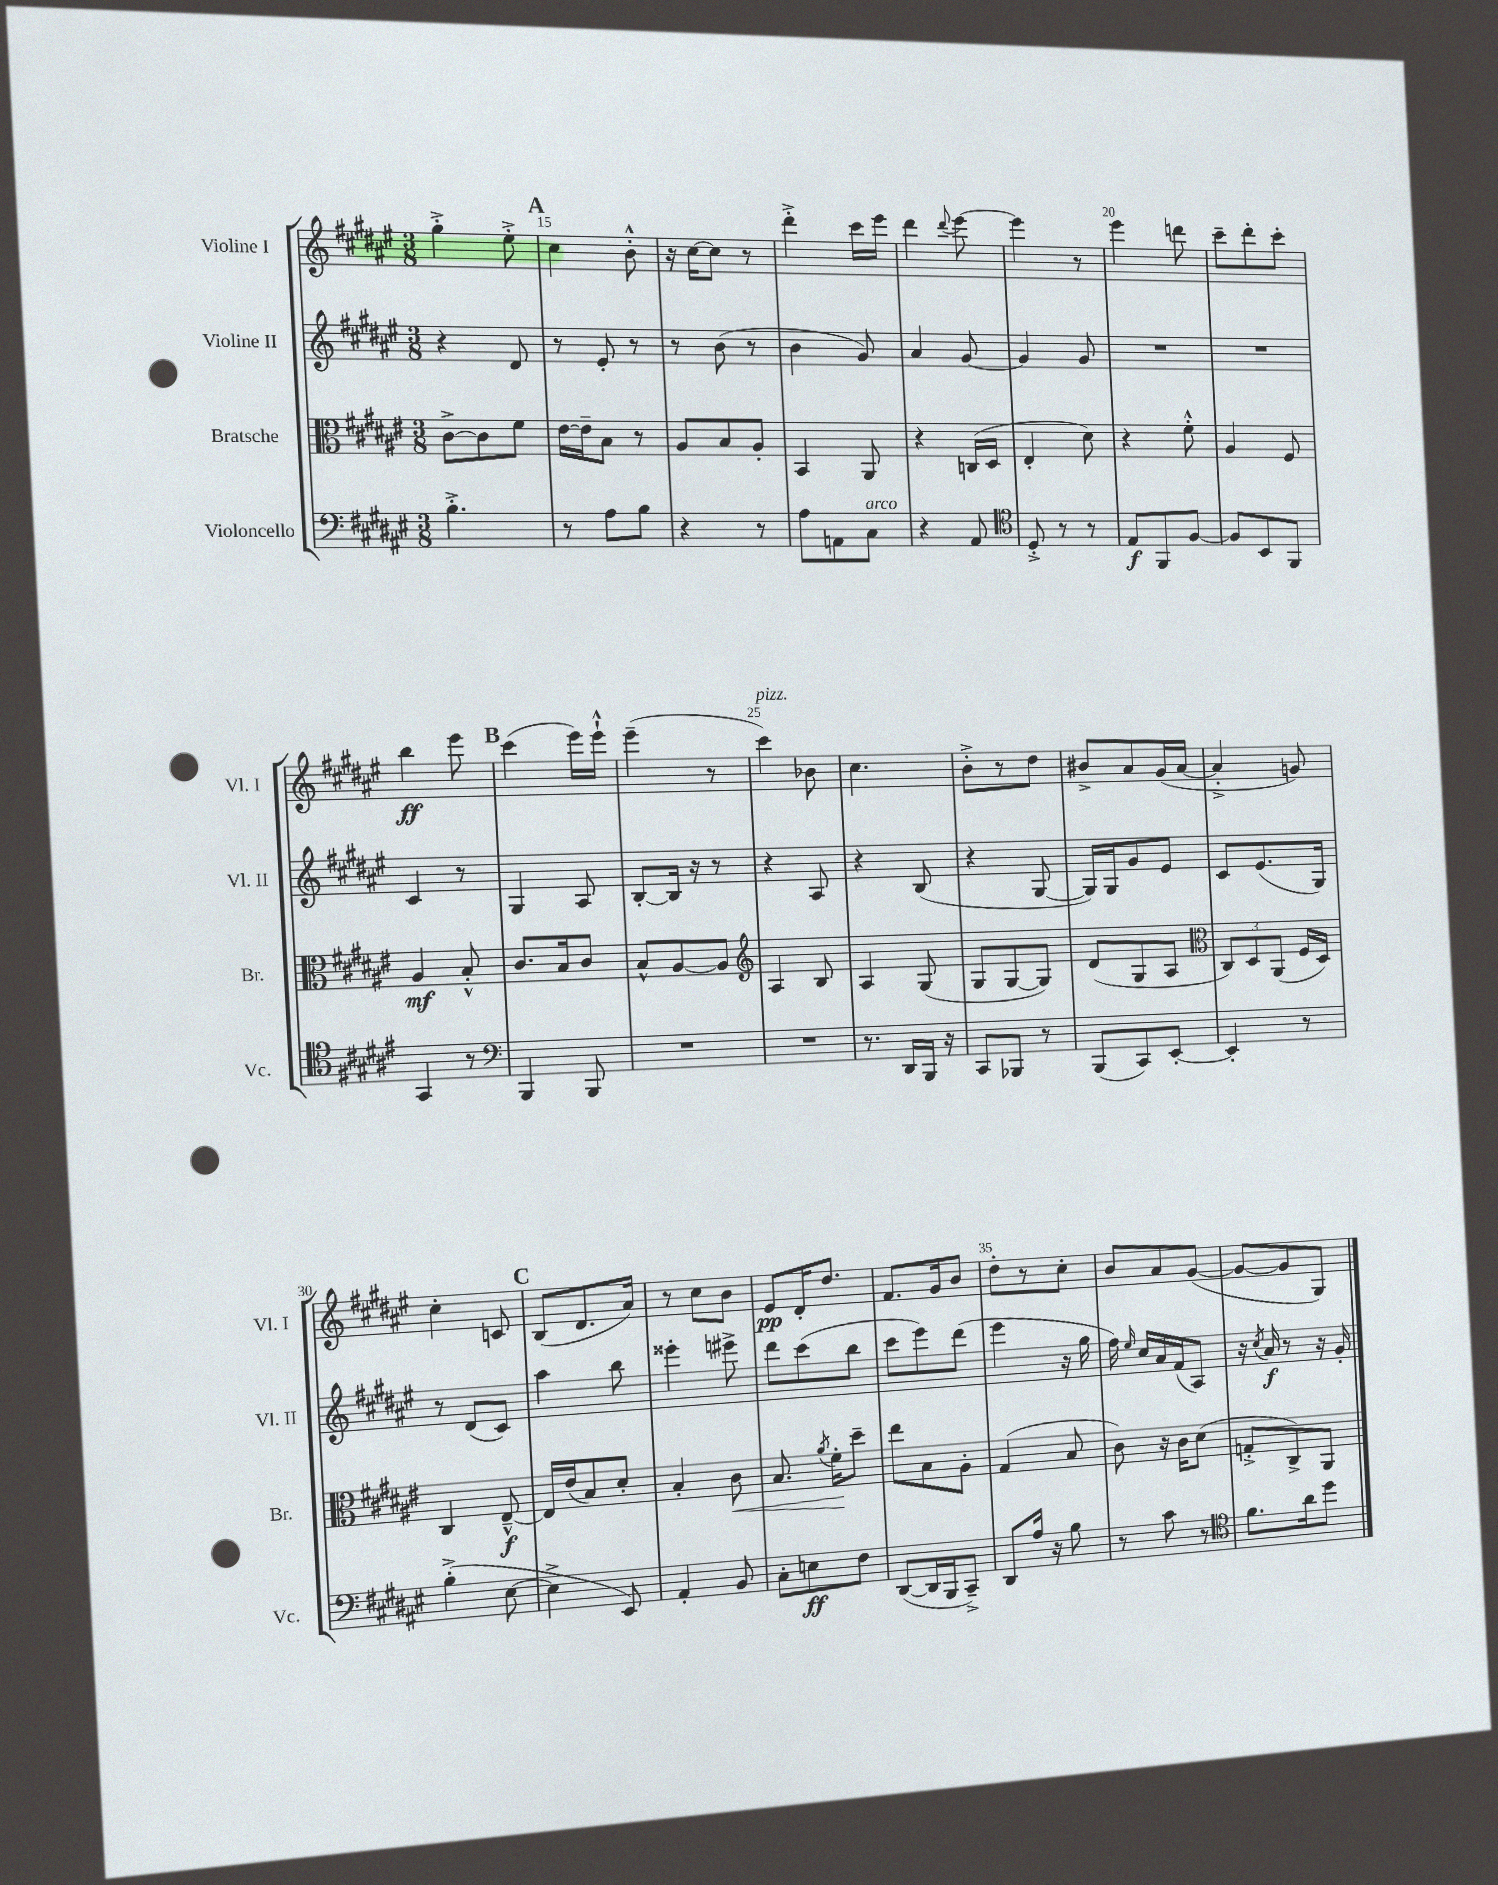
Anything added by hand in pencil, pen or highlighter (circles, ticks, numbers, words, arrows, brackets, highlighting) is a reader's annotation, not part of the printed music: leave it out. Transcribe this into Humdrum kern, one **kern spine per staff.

**kern	**kern	**kern	**kern
*staff4	*staff3	*staff2	*staff1
*clefF4	*clefC3	*clefG2	*clefG2
*k[f#c#g#d#a#e#]	*k[f#c#g#d#a#e#]	*k[f#c#g#d#a#e#]	*k[f#c#g#d#a#e#]
*M3/8	*M3/8	*M3/8	*M3/8
4.B'^	[8c#^	4r	4gg#'^
.	8c#]	.	.
.	8f#	8d#	8ee#'^
=	=	=	=
8r	[16e#	8r	4cc#
.	16e#~]	.	.
8A#	8B	8e#'	.
8B	8r	8r	8b'^^
=	=	=	=
4r	8A#	8r	16r
.	.	.	[16cc#
.	8B	(8b	8cc#]
8r	8A#'	8r	8r
=	=	=	=
8A#	4BB	4b	4ddd#'^
8AA	.	.	.
8C#	8AA#	8g#)	16ccc#
.	.	.	16eee#
=	=	=	=
4r	4r	4a#	4ddd#
.	.	.	8qqddd#
8AA#	(16C	[8g#	[8eee#
.	16D#	.	.
=	=	=	=
*clefC4	*	*	*
8D#'^	4E#'	4g#]	4eee#]
8r	.	.	.
8r	8d#)	8g#	8r
=	=	=	=
8E#	4r	4.r	4eee#
8FF#	.	.	.
[8F#	8f#'^^	.	8ddd
=	=	=	=
8F#]	4A#	4.r	8ccc#~
8BB	.	.	8ddd#'
8FF#	8F#	.	8ccc#'
=	=	=	=
4GG#	4A#	4c#	4bb
8r	8B'^^	8r	8eee#
=	=	=	=
*clefF4	*	*	*
4BBB	8.c#	4G#	(4ccc#
.	16B	.	.
8BBB	8c#	8A#	16eee#)
.	.	.	16eee#`^^
=	=	=	=
4.r	8B^^	[8B'	(4eee#~
.	[8A#	16B]	.
.	.	16r	.
.	8A#]	8r	8r
=	=	=	=
*	*clefG2	*	*
4.r	4A#	4r	4ccc#)
.	8B	8A#	8b-
=	=	=	=
8.r	4A#	4r	4.cc#
16DD#	.	.	.
16BBB	(8G#	(8B	.
16r	.	.	.
=	=	=	=
8CC#	8G#	4r	8b'^
8BBB-	[8G#	.	8r
8r	8G#])	[8G#	8dd#
=	=	=	=
(8BBB	(8d#	16G#])	8b#^
.	.	16G#	.
8CC#)	8G#	8g#	8a#
[8EE#'	8A#	8e#	(16g#
.	.	.	[16a#
=	=	=	=
*	*clefC3	*	*
4EE#']	12C#)	8c#	4a#'^]
.	12D#	.	.
.	.	(8.e#	.
.	(12AA#	.	.
8r	16F#	.	8g)
.	16D#)	16G#)	.
=	=	=	=
(4B'^	4C#	8r	4cc#'
.	.	(8d#	.
[8E#	[8E#~^^	8c#)	8c
=	=	=	=
4E#^]	16E#]	4aa#	(8B
.	(16e#	.	.
.	8B)	.	8.d#
8EE#)	8d#'	8bb	.
.	.	.	16a#)
=	=	=	=
4AA#'	4B'	4eee##'	8r
.	.	.	8cc#
8BB	8c#	8eee#^	8b
=	=	=	=
8C#'	8.B	8ddd#	8e#
8E	.	(8ccc#	16d#'
.	8qa#	.	.
.	16f#'	.	8.dd#
8F#	8dd#~	8bb	.
=	=	=	=
([8DD#	8ee#	8ccc#	8.f#
16DD#]	8B	8eee#)	.
16BBB	.	.	16g#
8CC#~^)	8A#'	(8ddd#	8b
=	=	=	=
8DD#	(4G#	4eee#	8dd#'
16A#	.	.	8r
16r	.	.	.
8B	8B	16r	8cc#'
.	.	16gg#	.
=	=	=	=
8r	8c#)	16ff#)	8b
.	.	16qqee#	.
.	.	16cc#	.
8c#	16r	16a#	8a#
.	16c#	(16f#	.
8r	(8d#	8A#)	([8g#
=	=	=	=
*clefC4	*	*	*
8.f#	8G'^	16r	8g#_
.	.	8qcc#	.
.	.	16a#	.
.	8C#^)	8r	8g#]
16a#	.	.	.
8dd#	8AA#	16r	8G#)
.	.	16g#'	.
==	==	==	==
*-	*-	*-	*-
